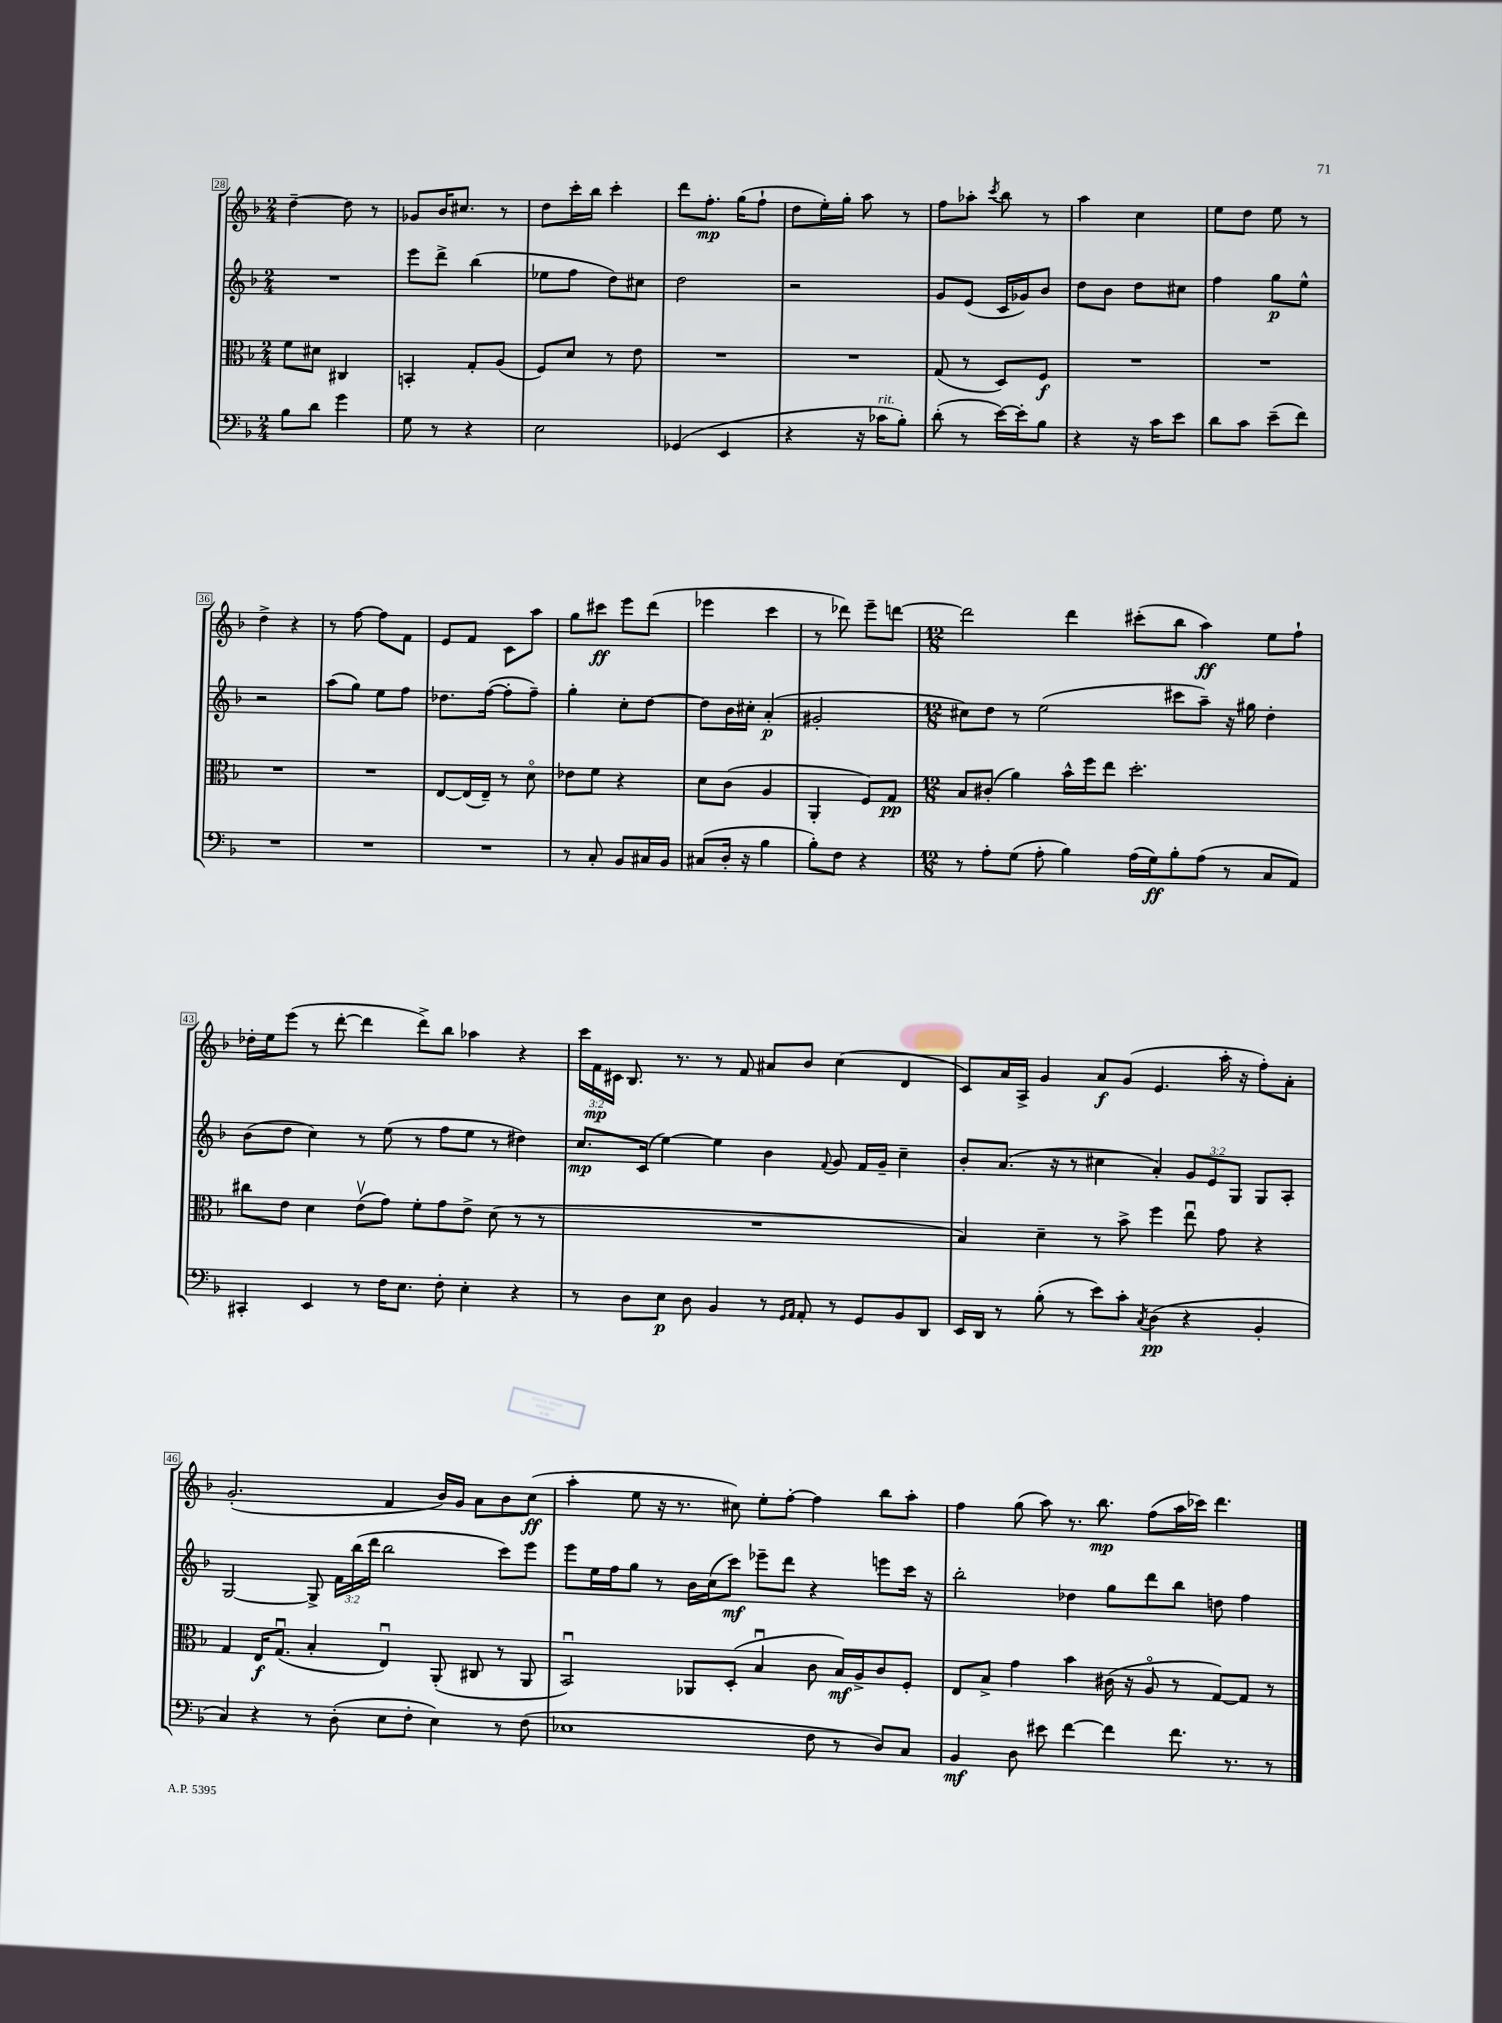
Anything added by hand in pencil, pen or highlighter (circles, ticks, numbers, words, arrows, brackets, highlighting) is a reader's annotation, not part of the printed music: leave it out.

**kern	**dynam	**kern	**dynam	**kern	**dynam	**kern	**dynam
*part4	*part4	*part3	*part3	*part2	*part2	*part1	*part1
*staff4	*staff4	*staff3	*staff3	*staff2	*staff2	*staff1	*staff1
*clefF4	*	*clefC3	*	*clefG2	*	*clefG2	*
*k[b-]	*	*k[b-]	*	*k[b-]	*	*k[b-]	*
*M2/4	*	*M2/4	*	*M2/4	*	*M2/4	*
=28	=28	=28	=28	=28	=28	=28	=28
8B-\L	.	8f\L	.	2r	.	[4dd~\	.
8d\J	.	8d#X\J	.	.	.	.	.
4g\	.	4C#X/	.	.	.	8dd\]	.
.	.	.	.	.	.	8r	.
=29	=29	=29	=29	=29	=29	=29	=29
8G\	.	4BBn'/	.	8eee\L	.	8g-X/L	.
8r	.	.	.	8ddd^\J	.	16b-/K	.
.	.	.	.	.	.	8.cc#X/J	.
4r	.	8G'/L	.	(4bb-\	.	.	.
.	.	(8A/J	.	.	.	8r	.
=30	=30	=30	=30	=30	=30	=30	=30
2E\	.	8F/L)	.	8ee-X\L	.	8dd\L	.
.	.	8d/J	.	8ff\J	.	16ccc'\L	.
.	.	.	.	.	.	16bb-\JJ	.
.	.	8r	.	8dd\L)	.	4ccc'\	.
.	.	8e\	.	8cc#X\J	.	.	.
=31	=31	=31	=31	=31	=31	=31	=31
(4GG-X/	.	2r	.	2dd\	.	8ddd\L	.
.	.	.	.	.	.	8.ff'\J	mp
4EE/	.	.	.	.	.	.	.
.	.	.	.	.	.	(16gg\KL	.
.	.	.	.	.	.	8ff`\J	.
=32	=32	=32	=32	=32	=32	=32	=32
4r	.	2r	.	2r	.	8dd\L	.
.	.	.	.	.	.	16ee'\L)	.
.	.	.	.	.	.	16gg'\JJ	.
16r	.	.	.	.	.	8aa\	.
!LO:TX:a:i:t=rit.	!	!	!	!	!	!	!
16c-X\KL	.	.	.	.	.	.	.
8B-'\J)	.	.	.	.	.	8r	.
=33	=33	=33	=33	=33	=33	=33	=33
(8d'\	.	(8G/	.	8g/L	.	8ff\L	.
8r	.	8r	.	(8e/J	.	8aa-X'\J	.
.	.	.	.	.	.	8qccc/	.
[16e\LL)	.	8D/L)	.	16c/LL	.	8bb-\	.
16e'\J]	.	.	.	16g-X/J)	.	.	.
8B-\J	.	8F/J	f	8b-/J	.	8r	.
=34	=34	=34	=34	=34	=34	=34	=34
4r	.	2r	.	8dd\L	.	4aa\	.
.	.	.	.	8b-\J	.	.	.
16r	.	.	.	8dd\L	.	4cc\	.
16c\KL	.	.	.	.	.	.	.
8e\J	.	.	.	8cc#X\J	.	.	.
=35	=35	=35	=35	=35	=35	=35	=35
8d\L	.	2r	.	4ff\	.	8ee\L	.
8c\J	.	.	.	.	.	8dd\J	.
(8e~\L	.	.	.	8gg\L	p	8ee\	.
8f\J)	.	.	.	8ee^^\J	.	8r	.
!!LO:LB:g=z
=36	=36	=36	=36	=36	=36	=36	=36
2r	.	2r	.	2r	.	4dd^\	.
.	.	.	.	.	.	4r	.
=37	=37	=37	=37	=37	=37	=37	=37
2r	.	2r	.	(8aa\L	.	8r	.
.	.	.	.	8gg\J)	.	[8ff\	.
.	.	.	.	8ee\L	.	8ff\L]	.
.	.	.	.	8ff\J	.	8f\J	.
=38	=38	=38	=38	=38	=38	=38	=38
2r	.	[8E/L	.	8.dd-X\L	.	8e/L	.
.	.	(16E/L]	.	.	.	8f/J	.
.	.	16E~/JJ)	.	([16ff\Jk	.	.	.
.	.	8r	.	8ff'\L]	.	8c\L	.
.	.	8d\	.	8ff~\J)	.	8aa\J	.
=39	=39	=39	=39	=39	=39	=39	=39
8r	.	8e-X\L	.	4gg'\	.	8gg\L	.
8C'/	.	8f\J	.	.	.	8ccc#X\J	ff
8BB-/L	.	4r	.	8cc'\L	.	8eee\L	.
16C#X/L	.	.	.	[8dd\J	.	(8ddd\J	.
16BB-/JJ	.	.	.	.	.	.	.
=40	=40	=40	=40	=40	=40	=40	=40
(8C#X/L	.	8d\L	.	8dd\L]	.	4eee-X\	.
16D'/Jk	.	(8c\J	.	16b-\L	.	.	.
16r	.	.	.	16cc#X'\JJ	.	.	.
4B-\	.	4A/	.	(4a'/	p	4ccc\	.
=41	=41	=41	=41	=41	=41	=41	=41
8B-'\L)	.	4AA'/	.	2g#X'/	.	8r	.
8F\J	.	.	.	.	.	8ddd-X\)	.
4r	.	8F/L)	.	.	.	8eee~\L	.
.	.	8G/J	pp	.	.	[8dddn\J	.
=42	=42	=42	=42	=42	=42	=42	=42
*M12/8	*	*M12/8	*	*M12/8	*	*M12/8	*
8r	.	8B-/L	.	8cc#X\L)	.	2ddd\]	.
8A'\L	.	(8c#X'/J	.	8dd\J	.	.	.
(8G\J	.	4a\)	.	8r	.	.	.
8A'\	.	.	.	(2ee\	.	.	.
4B-\)	.	16b-^^\LL	.	.	.	4ddd\	.
.	.	16ff\J	.	.	.	.	.
.	.	8ee\J	.	.	.	.	.
(16A\LL	.	2.dd'\	.	.	.	(8ccc#X'\L	.
16G\J)	ff	.	.	.	.	.	.
8B-'\	.	.	.	8ccc#X\L	.	8bb-\J	.
(8A\J	.	.	.	8aa~\J)	.	4aa\)	ff
8r	.	.	.	16r	.	.	.
.	.	.	.	16gg#X\	.	.	.
8C/L	.	.	.	4dd'\	.	8ee\L	.
8AA/J)	.	.	.	.	.	8ff`\J	.
!!LO:LB:g=z
=43	=43	=43	=43	=43	=43	=43	=43
4CC#X'/	.	8cc#X\L	.	(8b-\L	.	16dd-X'\LL	.
.	.	.	.	.	.	16ee\J	.
.	.	8e\J	.	8dd\J	.	(8eee\J	.
4EE/	.	4d\	.	4cc\)	.	8r	.
.	.	.	.	.	.	[8ddd'\	.
8r	.	(8ev\L	.	8r	.	4ddd\]	.
16F\KL	.	8g\J)	.	(8ee\	.	.	.
8.E\J	.	.	.	.	.	.	.
.	.	8f'\L	.	8r	.	8ddd^\L)	.
8F'\	.	8g\	.	8ff\L	.	8bb-\J	.
4E'\	.	8e^\J	.	8ee\J	.	4aa-X\	.
.	.	(8d\	.	8r	.	.	.
4r	.	8r	.	4dd#X\)	.	4r	.
.	.	8r	.	.	.	.	.
=44	=44	=44	=44	=44	=44	=44	=44
8r	.	1.r	.	8.cc/L	mp	24ccc\LL	.
.	.	.	.	.	.	24f\	mp
.	.	.	.	.	.	24c#X\JJ	.
8D\L	.	.	.	.	.	8.B-/	.
.	.	.	.	(16c/Jk	.	.	.
8E\J	p	.	.	[4ee\)	.	.	.
.	.	.	.	.	.	8.r	.
8D\	.	.	.	.	.	.	.
4BB-/	.	.	.	4ee\]	.	8r	.
.	.	.	.	.	.	8f/	.
8r	.	.	.	4b-\	.	8a#X/L	.
16qqGG/LL	.	.	.	.	.	.	.
16qqAA/JJ	.	.	.	.	.	.	.
8AA'/	.	.	.	.	.	8b-/J	.
.	.	.	.	8qqf/	.	.	.
8r	.	.	.	8g/	.	(4cc\	.
8GG/L	.	.	.	16f/LL	.	.	.
.	.	.	.	16g~/JJ	.	.	.
8BB-/	.	.	.	4cc~\	.	4d/	.
8DD/J	.	.	.	.	.	.	.
=45	=45	=45	=45	=45	=45	=45	=45
16EE/LL	.	4B-/)	.	8b-'/L	.	8c/L)	.
16DD/JJ	.	.	.	.	.	.	.
8r	.	.	.	(8.a/J	.	16a/L	.
.	.	.	.	.	.	16A^/JJ	.
(8B-'\	.	4d~\	.	.	.	4g/	.
.	.	.	.	16r	.	.	.
8r	.	.	.	8r	.	.	.
8e\L)	.	8r	.	4cc#X\	.	8a/L	f
8c'\J	.	8b-^\	.	.	.	(8g/J	.
8qC/	.	.	.	.	.	.	.
(4D\	pp	4ff\	.	4a'/)	.	4.e/	.
4r	.	8eeu\	.	12g/L	.	.	.
.	.	.	.	12e/	.	.	.
.	.	8g\	.	.	.	16aa'\	.
.	.	.	.	12G/J	.	.	.
.	.	.	.	.	.	16r	.
4BB-'/	.	4r	.	8G/L	.	8ff'\L)	.
.	.	.	.	8A'/J	.	8a'\J	.
!!LO:LB:g=z
=46	=46	=46	=46	=46	=46	=46	=46
4C/)	.	4G/	.	[2G/	.	(2.g'/	.
4r	.	16E/KL	f	.	.	.	.
.	.	(8.Gu/J	.	.	.	.	.
8r	.	4B-'/	.	8G^/]	.	.	.
(8D'\	.	.	.	24f\LL	.	.	.
.	.	.	.	(24bb-\	.	.	.
.	.	.	.	24ddd\JJ	.	.	.
8E\L	.	4Eu/)	.	2bb-\	.	4f/	.
8F'\J	.	.	.	.	.	.	.
4E\)	.	(8AA'/	.	.	.	16b-/LL)	.
.	.	.	.	.	.	16g/JJ	.
.	.	8C#X/	.	.	.	8a\L	.
8r	.	8r	.	8ccc\L)	.	8b-\	.
(8F\	.	8AA/	.	8eee\J	.	(8cc\J	ff
=47	=47	=47	=47	=47	=47	=47	=47
1E-X	.	2BB-u/)	.	8eee\L	.	4aa'\	.
.	.	.	.	16ee\L	.	.	.
.	.	.	.	16ff\J	.	.	.
.	.	.	.	8gg\J	.	8ee\	.
.	.	.	.	8r	.	16r	.
.	.	.	.	.	.	8.r	.
.	.	8AA-X/L	.	16b-\LL	.	.	.
.	.	.	.	(16cc\J	.	.	.
.	.	(8D'/J	.	8ccc\J)	mf	8cc#X\)	.
.	.	4B-u/	.	8eee-X~\L	.	8ee'\L	.
.	.	.	.	8ddd\J	.	[8ff'\J	.
8F\	.	8c\	.	4r	.	4ff\]	.
8r	.	16B-/LL)	mf	.	.	.	.
.	.	16A^/J	.	.	.	.	.
8D/L)	.	8c/	.	8eeen\L	.	8bb-\L	.
8C/J	.	8F'/J	.	16ccc\Jk	.	8aa'\J	.
.	.	.	.	16r	.	.	.
=48	=48	=48	=48	=48	=48	=48	=48
4BB-/	mf	8E/L	.	2bb-'\	.	4ff\	.
.	.	8B-^/J	.	.	.	.	.
8D\	.	4g\	.	.	.	(8gg\	.
8e#X\	.	.	.	.	.	8aa\)	.
[4f\	.	4b-\	.	4dd-X\	.	8.r	.
.	.	.	.	.	.	8.bb-\	mp
4f\]	.	(16c#X\	.	8gg\L	.	.	.
.	.	16r	.	.	.	.	.
.	.	8A/	.	8ddd\	.	(8ff\L	.
8.f\	.	8r	.	8bb-\J	.	16aa\L	.
.	.	.	.	.	.	16ccc-X\JJ)	.
.	.	[8G/L)	.	8ddn\	.	4.ddd\	.
8.r	.	.	.	.	.	.	.
.	.	8G/J]	.	4ff\	.	.	.
8r	.	8r	.	.	.	.	.
==	==	==	==	==	==	==	==
*-	*-	*-	*-	*-	*-	*-	*-
